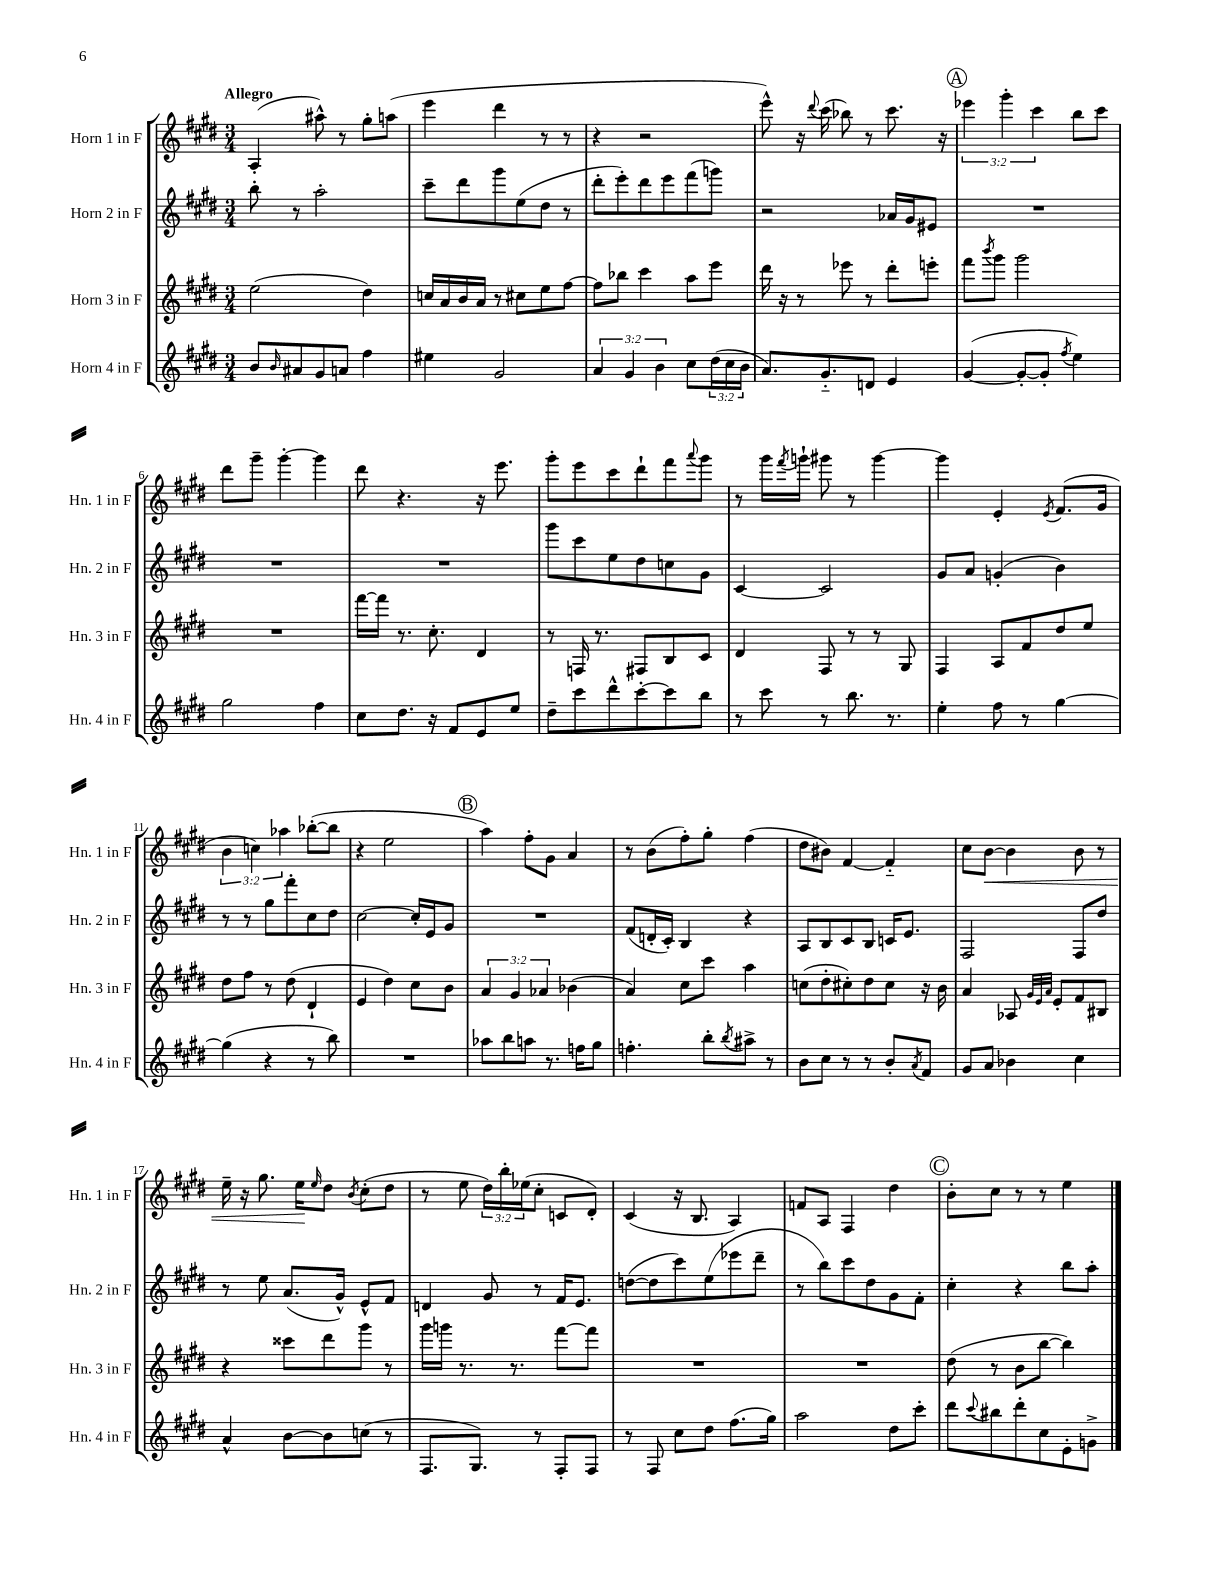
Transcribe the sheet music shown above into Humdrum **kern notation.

**kern	**kern	**kern	**kern
*staff4	*staff3	*staff2	*staff1
*clefG2	*clefG2	*clefG2	*clefG2
*k[f#c#g#d#]	*k[f#c#g#d#]	*k[f#c#g#d#]	*k[f#c#g#d#]
*M3/4	*M3/4	*M3/4	*M3/4
8b	(2ee	8bb'	(4A'
16qqb	.	.	.
8a#	.	8r	.
8g#	.	2aa'	8aa#^^)
8a	.	.	8r
4ff#	4dd#)	.	8gg#'
.	.	.	(8aa
=	=	=	=
4ee#	16cc	8ccc#~	4eee
.	16a	.	.
.	16b	8ddd#	.
.	16a	.	.
2g#	8r	8ggg#	4ddd#
.	8cc#	(8ee	.
.	8ee	8dd#	8r
.	[8ff#	8r	8r
=	=	=	=
6a	8ff#]	8ddd#'	4r
.	8bb-	8eee')	.
6g#	.	.	.
.	4ccc#	8ddd#	2r
6b	.	.	.
.	.	8eee	.
8cc#	8aa	(8fff#	.
(24dd#	8eee	8ggg)	.
24cc#	.	.	.
24b	.	.	.
=	=	=	=
8.a)	16ddd#	2r	8eee^^)
.	16r	.	.
.	8r	.	16r
.	.	.	8qqddd#
8.g#'~	.	.	(16ccc#
.	8eee-	.	8bb-)
8d	8r	.	8r
4e	8ddd#'	16a-	8.ccc#
.	.	16g#	.
.	8eee'	8e#	.
.	.	.	16r
=	=	=	=
([4g#	8fff#	2.r	6eee-
.	8qbbb	.	.
.	8ggg#	.	.
.	.	.	6ggg#'
8g#'_	2ggg#	.	.
.	.	.	6ccc#
8g#']	.	.	.
8qff#	.	.	.
4ee)	.	.	8bb
.	.	.	8ccc#
=	=	=	=
2gg#	2.r	2.r	8ddd#
.	.	.	8ggg#~
.	.	.	[4ggg#'
4ff#	.	.	4ggg#]
=	=	=	=
8cc#	[16fff#	2.r	8ddd#
.	16fff#]	.	.
8.dd#	8.r	.	4.r
16r	8.cc#'	.	.
8f#	.	.	.
8e	4d#	.	16r
.	.	.	8.eee
8ee	.	.	.
=	=	=	=
8dd#~	8r	8ggg#	8ggg#'
8ccc#	16F	8ccc#	8eee
.	8.r	.	.
8ddd#^^	.	8ee	8ccc#
[8ccc#'	8F#	8dd#	8ddd#`
8ccc#]	8B	8cc	8fff#
.	.	.	8qqaaa
8bb	8c#	8g#	8ggg#
=	=	=	=
8r	4d#	[4c#	8r
8ccc#	.	.	16ggg#
.	.	.	8qfff#
.	.	.	16ggg`
8r	8F#	2c#]	8ggg#
8.bb	8r	.	8r
.	8r	.	[4ggg#
8.r	.	.	.
.	8G#	.	.
=	=	=	=
4ee'	4F#	8g#	4ggg#]
.	.	8a	.
8ff#	8A	(4g'	4e'
8r	8f#	.	.
.	.	.	8qe
[4gg#	8dd#	4b)	(8.f#
.	8ee	.	.
.	.	.	16g#
=	=	=	=
(4gg#]	8dd#	8r	6b
.	8ff#	8r	.
.	.	.	6cc)
4r	8r	8gg#	.
.	.	.	6aa-
.	(8dd#	8fff#'	.
8r	4d#`	8cc#	([8bb-'
8bb)	.	8dd#	8bb-]
=	=	=	=
2.r	4e	[2cc#	4r
.	4dd#)	.	2ee
.	8cc#	16cc#']	.
.	.	16e	.
.	8b	8g#	.
=	=	=	=
8aa-	6a	2.r	4aa)
8bb	.	.	.
.	6g#	.	.
8aa	.	.	8ff#'
.	6a-	.	.
8.r	.	.	8g#
.	(4b-	.	4a
16ff	.	.	.
8gg#	.	.	.
=	=	=	=
4.ff'	4a)	(8f#	8r
.	.	16d'	(8b
.	.	16c#')	.
.	8cc#	4B	8ff#')
8bb'	8ccc#	.	8gg#'
8qbb	.	.	.
8aa#^	4aa	4r	(4ff#
8r	.	.	.
=	=	=	=
8b	(8cc	8A	8dd#
8cc#	8dd#'	8B	8b#)
8r	8cc#')	8c#	[4f#
8r	8dd#	8B	.
8b'	8cc#	16c	4f#'~]
.	.	8.e	.
8qa	.	.	.
8f#	16r	.	.
.	16b	.	.
=	=	=	=
8g#	4a	2F#	8cc#
8a	.	.	[8b
4b-	8A-	.	4b]
.	32qqg#	.	.
.	32qqe	.	.
.	32qqa	.	.
.	8e'	.	.
4cc#	8f#	8F#	8b
.	8B#	8dd#	8r
=	=	=	=
4a^^	4r	8r	16ee~
.	.	.	16r
.	.	8ee	8.gg#
[8b	8ccc##	(8.a	.
.	.	.	16ee
.	.	.	16qqee
8b]	8ddd#	.	8dd#
.	.	16g#^^)	.
.	.	.	8qb
(8cc	8ggg#	8e^^	(8cc#'
8r	8r	8f#	8dd#
=	=	=	=
8.F#	16ggg#	4d	8r
.	16ggg	.	.
.	8.r	.	8ee
8.G#)	.	.	.
.	.	8g#	24dd#)
.	.	.	24bb'
.	8.r	.	.
.	.	.	(24ee-
8r	.	8r	8cc#'
8F#'	[8fff#	16f#	8c
.	.	8.e	.
8F#	8fff#]	.	8d#')
=	=	=	=
8r	2.r	([8dd	(4c#
8F#	.	8dd]	.
8cc#	.	8ccc#)	16r
.	.	.	8.B
8dd#	.	(8ee	.
(8.ff#	.	8eee-	4A)
.	.	8ddd#~	.
16gg#)	.	.	.
=	=	=	=
2aa	2.r	8r	8f
.	.	8bb)	8A
.	.	8ccc#	4F#
.	.	8dd#	.
8dd#	.	8g#	4dd#
8ccc#'	.	8f#'	.
=	=	=	=
8ddd#	(8dd#	4cc#'	8b'
8qqccc#	.	.	.
8bb#	8r	.	8cc#
8ddd#'	8b	4r	8r
8cc#	[8bb	.	8r
8e'	4bb])	8bb	4ee
8g^	.	8aa'	.
==	==	==	==
*-	*-	*-	*-
